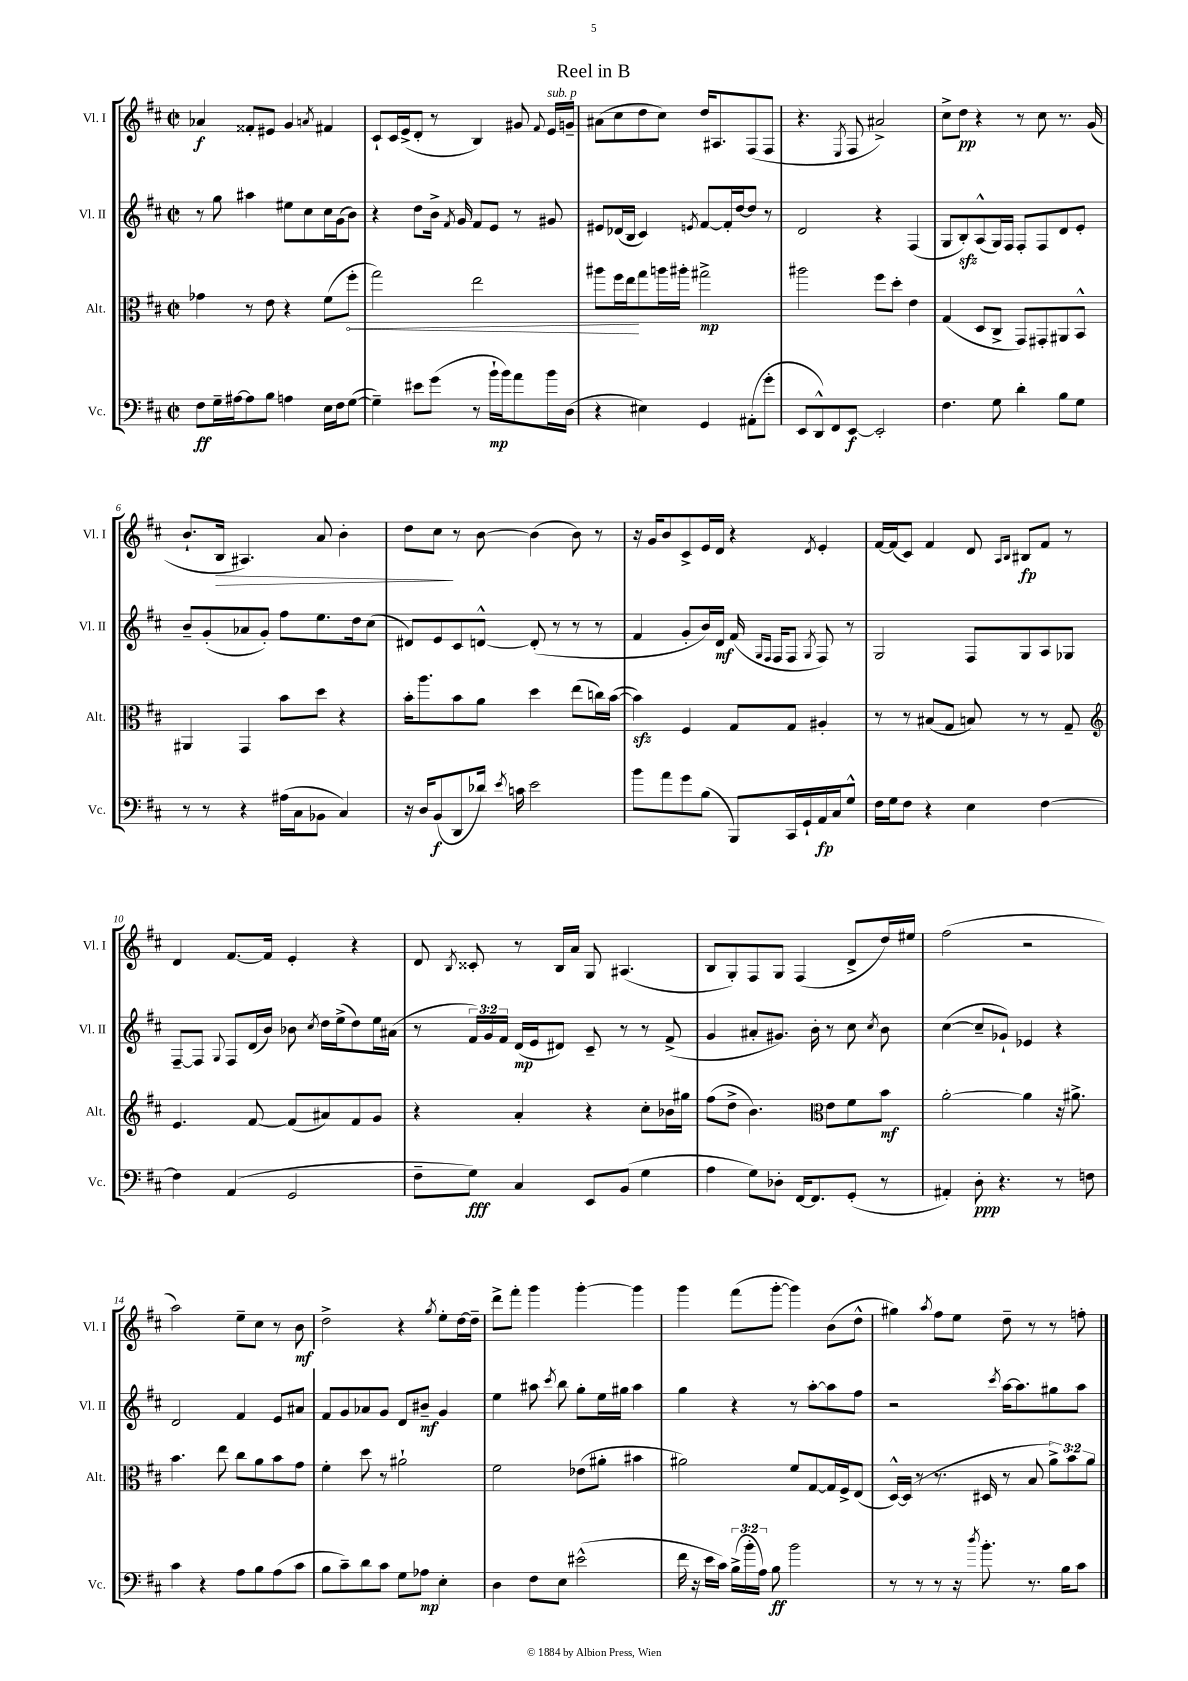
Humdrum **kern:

**kern	**dynam	**kern	**dynam	**kern	**dynam	**kern	**dynam
*part4	*part4	*part3	*part3	*part2	*part2	*part1	*part1
*staff4	*staff4	*staff3	*staff3	*staff2	*staff2	*staff1	*staff1
*I"Vc.	*	*I"Alt.	*	*I"Vl. II	*	*I"Vl. I	*
*I'Vc.	*	*I'Alt.	*	*I'Vl. II	*	*I'Vl. I	*
*clefF4	*	*clefC3	*	*clefG2	*	*clefG2	*
*k[f#c#]	*	*k[f#c#]	*	*k[f#c#]	*	*k[f#c#]	*
*M2/2	*	*M2/2	*	*M2/2	*	*M2/2	*
*met(c|)	*	*met(c|)	*	*met(c|)	*	*met(c|)	*
=1	=1	=1	=1	=1	=1	=1	=1
8F#\L	ff	4g-X\	.	8r	.	4a-X/	f
16G~\L	.	.	.	8gg\	.	.	.
[16A#X\J	.	.	.	.	.	.	.
8A#\]	.	8r	.	4aa#X\	.	8f##X'/L	.
8B\J	.	8e\	.	.	.	8e#X/J	.
4An\	.	4r	.	8ee#X\L	.	4g/	.
.	.	.	.	8cc#\	.	.	.
.	.	.	.	.	.	8qan/	.
16E\LL	.	(8f#\L	.	16cc#\L	.	4f#X/	.
16F#\J	.	.	.	(16g\J	.	.	.
!	!	!	!LO:HP:b	!	!	!	!
([8G\J	.	8ff#'\J	<	8b\J)	.	.	.
=2	=2	=2	=2	=2	=2	=2	=2
4G~\])	.	2gg\)	.	4r	.	8c#`/L	.
.	.	.	.	.	.	16c#/L	.
.	.	.	.	.	.	(16e^/J	.
8e#X\L	.	.	.	8dd\L	.	8d'/J	.
(8g\J	.	.	.	16b^\Jk	.	8r	.
.	.	.	.	8qf#/	.	.	.
.	.	.	.	16g/	.	.	.
8r	.	2ee\	.	8f#/L	.	4B/)	.
16b`\LL	mp	.	.	8e/J	.	.	.
16b\J)	.	.	.	.	.	.	.
8a\	.	.	.	8r	.	8g#X/	.
.	.	.	.	.	.	8qqf#/	.
!	!	!	!	!	!	!LO:TX:a:i:t=sub. p	!
16b\L	.	.	.	8g#X/	.	16e/LL	.
(16D\JJ	.	.	.	.	.	16gn~/JJ	.
=3	=3	=3	=3	=3	=3	=3	=3
4r	.	8aa#X\L	.	8e#X/L	.	(8a#X\L	.
.	.	16ff#\L	.	(16d-X/L	.	8cc#\	.
.	.	16ee\J	.	16B/JJ	.	.	.
4E#X\)	.	8gg\	[	4c#/)	.	8dd\	.
.	.	16aan\L	.	.	.	8cc#\J)	.
.	.	16aa#X'\JJ	.	.	.	.	.
.	.	.	.	8qen/	.	.	.
4GG/	.	2gg#X^\	mp	[8f#/L	.	16dd/KL	.
.	.	.	.	.	.	8.A#X/	.
.	.	.	.	16f#'/L]	.	.	.
.	.	.	.	[16dd/J	.	.	.
(8AA#X'\L	.	.	.	8dd/J]	.	(8F#/	.
8g'\J	.	.	.	8r	.	8F#/J	.
=4	=4	=4	=4	=4	=4	=4	=4
8EE/L	.	2aa#X\	.	2d/	.	4.r	.
8DD^^/)	.	.	.	.	.	.	.
8FF#/	.	.	.	.	.	.	.
.	.	.	.	.	.	8qE/	.
[8EE/J	f	.	.	.	.	8F#/	.
2EE'/]	.	8ff#\L	.	4r	.	2a#X^/)	.
.	.	8dd'\J	.	.	.	.	.
.	.	4e\	.	(4F#/	.	.	.
=5	=5	=5	=5	=5	=5	=5	=5
4.F#\	.	(4G/	.	8G/L	.	8cc#^\L	.
.	.	.	.	8Bzz'/)	.	8dd\J	pp
.	.	8D/L	.	(8A^^/	.	4r	.
8G\	.	8C#^/J	.	16G/L)	.	.	.
.	.	.	.	16F#/JJ	.	.	.
4d'\	.	8GG/L)	.	8F#'/L	.	8r	.
.	.	8GG#X'/	.	8F#/	.	8cc#\	.
8B\L	.	8AA#X/	.	8d/	.	8.r	.
8G\J	.	8BB^^/J	.	8e'/J	.	.	.
.	.	.	.	.	.	(16g/	.
!!LO:LB:g=z
=6	=6	=6	=6	=6	=6	=6	=6
8r	.	4AA#X/	.	8b~/L	.	8.b`/L	.
8r	.	.	.	(8g'/	.	.	.
!	!	!	!	!	!	!	!LO:HP:b
.	.	.	.	.	.	16B/Jk	>
4r	.	4GG/	.	8a-X/	.	4.A#X/)	.
.	.	.	.	8g'/J)	.	.	.
(16A#X\LL	.	8b\L	.	8ff#\L	.	.	.
16C#\J	.	.	.	.	.	.	.
8BB-X\J	.	8dd\J	.	8.ee\	.	8a/	.
4C#/)	.	4r	.	.	.	4b'\	.
.	.	.	.	16dd\k	.	.	.
.	.	.	.	(8cc#\J	.	.	.
=7	=7	=7	=7	=7	=7	=7	=7
16r	.	16b'\KL	.	8d#X/L)	.	8dd\L	.
16D/KL	.	8.aa\	.	.	.	.	.
(8BB/	f	.	.	8e/	.	8cc#\J	.
8DD/	.	8b\	.	8c#/	.	8r	]
16d-X/Jk)	.	8a\J	.	[8dn^^/J	.	[8b\	.
8qe/	.	.	.	.	.	.	.
16cn\	.	.	.	.	.	.	.
2e\	.	4dd\	.	(8d'/]	.	(4b\]	.
.	.	.	.	8r	.	.	.
.	.	(8ee\L	.	8r	.	8b\)	.
.	.	16ccn\L)	.	8r	.	8r	.
.	.	([16b\JJ	.	.	.	.	.
=8	=8	=8	=8	=8	=8	=8	=8
8b\L	.	4bzz\])	.	4f#/	.	16r	.
.	.	.	.	.	.	16g/KL	.
8a\	.	.	.	.	.	8b/	.
8g\	.	4F#/	.	8g'/L	.	8c#^/	.
(8B\J	.	.	.	16b/L)	.	16e/L	.
.	.	.	.	16d/JJ	mf	16d/JJ	.
8BBB/L)	.	8G/L	.	(16f#/	.	4r	.
.	.	.	.	16qqG/LL	.	.	.
.	.	.	.	16qqF#/JJ	.	.	.
.	.	.	.	16F#/KL	.	.	.
16CC#/L	.	8G/J	.	8F#/J	.	.	.
16GG`/	.	.	.	.	.	.	.
.	.	.	.	8qG/	.	8qd/	.
16AA/	fp	4A#X'/	.	8F#/)	.	4e'/	.
16C#/J	.	.	.	.	.	.	.
8G^^/J	.	.	.	8r	.	.	.
=9	=9	=9	=9	=9	=9	=9	=9
16F#\LL	.	8r	.	2G/	.	[16f#/LL	.
16G\J	.	.	.	.	.	(16f#/J]	.
8F#\J	.	8r	.	.	.	8c#/J)	.
4r	.	(8B#X/L	.	.	.	4f#/	.
.	.	8G/J	.	.	.	.	.
4E\	.	8Bn/)	.	8F#/L	.	8d/	.
.	.	.	.	.	.	16qqA/LL	.
.	.	.	.	.	.	16qqB/JJ	.
.	.	8r	.	8G/	.	8B#X/L	fp
[4F#\	.	8r	.	8A/	.	8f#/J	.
.	.	8G~/	.	8G-X/J	.	8r	.
!!LO:LB:g=z
=10	=10	=10	=10	=10	=10	=10	=10
*	*	*clefG2	*	*	*	*	*
4F#\]	.	4.e/	.	[8F#~/L	.	4d/	.
.	.	.	.	8F#/J]	.	.	.
.	.	.	.	8qqG/	.	.	.
(4AA/	.	.	.	8F#/L	.	[8.f#/L	.
.	.	[8f#/	.	(16d/L	.	.	.
.	.	.	.	16b/JJ)	.	16f#/Jk]	.
2GG/	.	(8f#/L]	.	8b-X\	.	4e'/	.
.	.	.	.	8qcc#/	.	.	.
.	.	8a#X/)	.	16dd\LL	.	.	.
.	.	.	.	(16ee^\J	.	.	.
.	.	8f#/	.	8dd\)	.	4r	.
.	.	8g/J	.	16ee\L	.	.	.
.	.	.	.	(16a#X\JJ	.	.	.
=11	=11	=11	=11	=11	=11	=11	=11
8F#~\L	.	4r	.	8r	.	8d/	.
.	.	.	.	.	.	8qB/	.
8G\J)	fff	.	.	24f#/LL)	.	8c##X'/	.
.	.	.	.	24g/	.	.	.
.	.	.	.	24f#/JJ	.	.	.
4C#/	.	4a'/	.	(16d/LL	mp	8r	.
.	.	.	.	16e/J	.	.	.
.	.	.	.	8d#X/J)	.	16B/LL	.
.	.	.	.	.	.	16a/JJ	.
8EE/L	.	4r	.	8c#~/	.	8G/	.
(8BB/J	.	.	.	8r	.	(4.A#X/	.
4G\	.	8cc#'\L	.	8r	.	.	.
.	.	16b-X\L	.	(8f#^/	.	.	.
.	.	16gg#X\JJ	.	.	.	.	.
=12	=12	=12	=12	=12	=12	=12	=12
4A\	.	(8ff#\L	.	4g/	.	8B/L	.
.	.	8dd^\J	.	.	.	8G'/)	.
8G\L)	.	4.b\)	.	8a#X'/L	.	8F#/	.
8D-X'\J	.	.	.	8.g#X/J)	.	8G/J	.
[16FF#/KL	.	.	.	.	.	(4F#/	.
8.FF#/]	.	.	.	16b'\	.	.	.
*	*	*clefC3	*	*	*	*	*
.	.	8e\L	.	8r	.	.	.
(8GG'/J	.	8f#\	.	8cc#\	.	8d^/L	.
.	.	.	.	8qcc#/	.	.	.
8r	.	8b\J	mf	8b\	.	16dd/L)	.
.	.	.	.	.	.	16ee#X/JJ	.
=13	=13	=13	=13	=13	=13	=13	=13
4AA#X'/)	.	[2a'\	.	([4cc#\	.	(2ff#\	.
8D'\	ppp	.	.	8cc#~/L]	.	.	.
4.r	.	.	.	8g-X`/J)	.	.	.
.	.	4a\]	.	4e-X/	.	2r	.
8r	.	16r	.	4r	.	.	.
.	.	8.a#X^\	.	.	.	.	.
8Fn\	.	.	.	.	.	.	.
!!LO:LB:g=z
=14	=14	=14	=14	=14	=14	=14	=14
4c#\	.	4.b\	.	2d/	.	2aa\)	.
4r	.	.	.	.	.	.	.
.	.	8ee\	.	.	.	.	.
8A\L	.	8cc#\L	.	4f#/	.	8ee~\L	.
8B\	.	8a\	.	.	.	8cc#\J	.
(8A\	.	8b\	.	8e/L	.	8r	.
8c#\J	.	8g\J	.	8a#X/J	.	8b\	mf
=15	=15	=15	=15	=15	=15	=15	=15
8B\L	.	4f#'\	.	8f#/L	.	2dd^\	.
8c#~\)	.	.	.	8g/	.	.	.
8d\	.	8dd\	.	8a-X/	.	.	.
8c#\J	.	8r	.	8g/J	.	.	.
8G\L	.	2a#X`\	.	8d/L	.	4r	.
8A-X\J	mp	.	.	8b#X~/J	mf	.	.
.	.	.	.	.	.	8qgg/	.
4E'\	.	.	.	4g/	.	8ee'\L	.
.	.	.	.	.	.	[16dd\L	.
.	.	.	.	.	.	16dd~\JJ]	.
=16	=16	=16	=16	=16	=16	=16	=16
4D\	.	2f#\	.	4ee\	.	8ddd^\L	.
.	.	.	.	.	.	8fff#'\J	.
8F#\L	.	.	.	8aa#X\	.	4ggg\	.
.	.	.	.	8qccc#/	.	.	.
8E\J	.	.	.	8bb\	.	.	.
(2e#X^^\	.	(8e-X\L	.	8gg'\L	.	[4ggg'\	.
.	.	8a#X'\J	.	16ee\L	.	.	.
.	.	.	.	16gg#X\JJ	.	.	.
.	.	4b#X\	.	4aa#\	.	4ggg\]	.
=17	=17	=17	=17	=17	=17	=17	=17
16f#\	.	2a#X\)	.	4gg\	.	4ggg\	.
16r	.	.	.	.	.	.	.
16e\LL	.	.	.	.	.	.	.
16c#\JJ)	.	.	.	.	.	.	.
(24B^\LL	.	.	.	4r	.	(8fff#\L	.
24b'\	.	.	.	.	.	.	.
24A\JJ)	.	.	.	.	.	.	.
8B\	ff	.	.	.	.	[8ggg'\J	.
2b\	.	8f#/L	.	8r	.	4ggg\])	.
.	.	[8G/	.	[8aa'\L	.	.	.
.	.	16G/L]	.	8aa\]	.	(8b\L	.
.	.	16F#^/J	.	.	.	.	.
.	.	(8E/J	.	8ff#\J	.	8dd^^\J	.
=18	=18	=18	=18	=18	=18	=18	=18
8r	.	[16D^^/LL)	.	2r	.	4gg#X\)	.
.	.	(16D/JJ]	.	.	.	.	.
8r	.	8r	.	.	.	.	.
.	.	.	.	.	.	8qaa/	.
8r	.	8.r	.	.	.	8ff#\L	.
16r	.	.	.	.	.	8ee\J	.
8qdd/	.	.	.	.	.	.	.
8.b'\	.	16D#X/	.	.	.	.	.
.	.	.	.	8qccc#/	.	.	.
.	.	8r	.	[16aa\KL	.	8dd~\	.
.	.	.	.	8.aa\]	.	.	.
8.r	.	8B/	.	.	.	8r	.
.	.	12a^\L)	.	8gg#X\	.	8r	.
16B\KL	.	.	.	.	.	.	.
.	.	12b\	.	.	.	.	.
8c#\J	.	.	.	8aa\J	.	8ffn'\	.
.	.	12a\J	.	.	.	.	.
==	==	==	==	==	==	==	==
*-	*-	*-	*-	*-	*-	*-	*-
